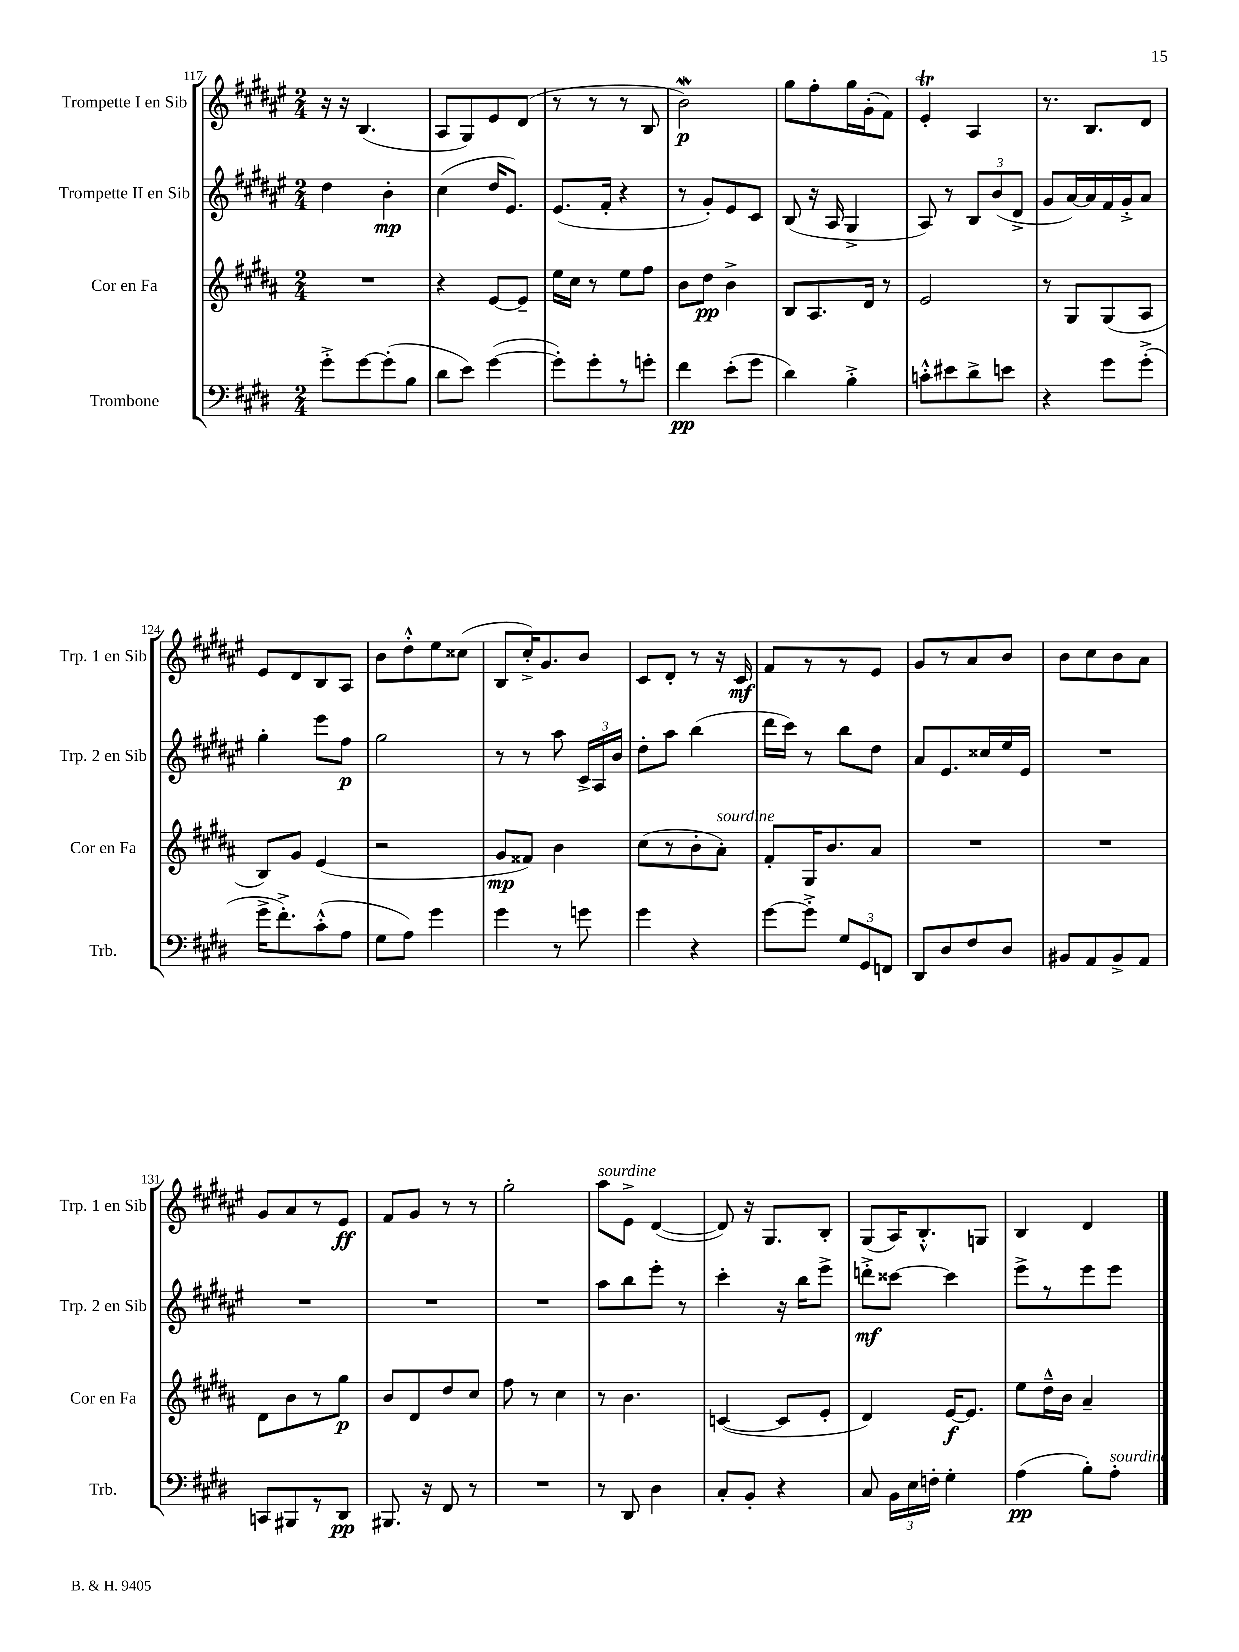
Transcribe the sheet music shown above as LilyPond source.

<<
\new StaffGroup <<
\new Staff = "s0" \with { instrumentName = "Trompette I en Sib" shortInstrumentName = "Trp. 1 en Sib" } {
    \clef treble \key fis \major \numericTimeSignature \time 2/4
    \autoBeamOff r16 r16 b4.( |
    ais8[ gis8) eis'8 dis'8]( |
    r8 r8 r8 b8 |
    b'2\mordent\p) |
    gis''8[ fis''8-. gis''16 gis'16-.( fis'8]) |
    eis'4-.\trill ais4 |
    r8. b8.[ dis'8] |
    eis'8[ dis'8 b8 ais8] |
    b'8[ dis''8-.-^ eis''8 cisis''8]( |
    b8[ cis''16-.->) gis'8. b'8] |
    cis'8[ dis'8]-. r8 r16 cis'16\mf |
    fis'8[ r8 r8 eis'8] |
    gis'8[ r8 ais'8 b'8] |
    b'8[ cis''8 b'8 ais'8] |
    gis'8[ ais'8 r8 eis'8]\ff |
    fis'8[ gis'8] r8 r8 |
    gis''2-. |
    ais''8[^\markup { \italic "sourdine" } eis'8]-> dis'4~( |
    dis'8) r16 gis8.[ b8]-. |
    gis8[( ais16) b8.-.-^ g8] |
    b4 dis'4 \bar "|." |
}
\new Staff = "s1" \with { instrumentName = "Trompette II en Sib" shortInstrumentName = "Trp. 2 en Sib" } {
    \clef treble \key fis \major \numericTimeSignature \time 2/4
    \autoBeamOff dis''4 b'4-.\mp |
    cis''4( dis''16[ eis'8.]) |
    eis'8.[( fis'16]-. r4 |
    r8 gis'8[-.) eis'8 cis'8] |
    b8( r16 ais16 gis4-> |
    ais8) r8 \tuplet 3/2 { b8[ b'8( dis'8]-> } |
    gis'8[ ais'16~) ais'16 fis'16 gis'16-.-> ais'8] |
    gis''4-. eis'''8[ fis''8]\p |
    gis''2 |
    r8 r8 ais''8 \tuplet 3/2 { cis'16[-> ais16 b'16] } |
    dis''8[-. ais''8] b''4( |
    dis'''16[ cis'''16]) r8 b''8[ dis''8] |
    ais'8[ eis'8. cisis''16 eis''16 eis'16] |
    R2 |
    R2 |
    R2 |
    R2 |
    ais''8[ b''8 eis'''8]-. r8 |
    cis'''4-. r16 b''16[ eis'''8]-> |
    d'''8[-.->\mf cisis'''8]~ cisis'''4 |
    eis'''8[-> r8 eis'''8 eis'''8] \bar "|." |
}
\new Staff = "s2" \with { instrumentName = "Cor en Fa" shortInstrumentName = "Cor en Fa" } {
    \clef treble \key b \major \numericTimeSignature \time 2/4
    \autoBeamOff R2 |
    r4 e'8[~ e'8]-- |
    e''16[ cis''16] r8 e''8[ fis''8] |
    b'8[ dis''8]\pp b'4-> |
    b8[ ais8. dis'16] r8 |
    e'2 |
    r8 gis8[ gis8( ais8] |
    b8[) gis'8] e'4( |
    r2 |
    gis'8[\mp fisis'8]) b'4 |
    cis''8[( r8 b'8-. ais'8]-.^\markup { \italic "sourdine" }) |
    fis'8[-. gis16 b'8. ais'8] |
    R2 |
    R2 |
    dis'8[ b'8 r8 gis''8]\p |
    b'8[ dis'8 dis''8 cis''8] |
    fis''8 r8 cis''4 |
    r8 b'4. |
    c'4~( c'8[ e'8]-. |
    dis'4) e'16[~\f e'8.] |
    e''8[ dis''16---^ b'16] ais'4-- \bar "|." |
}
\new Staff = "s3" \with { instrumentName = "Trombone" shortInstrumentName = "Trb." } {
    \clef bass \key e \major \numericTimeSignature \time 2/4
    \autoBeamOff gis'8[-.-> gis'8~ gis'8-.( b8] |
    dis'8[ e'8]) gis'4~( |
    gis'8[-.) gis'8-. r8 g'8]-. |
    fis'4\pp e'8[-.( gis'8] |
    dis'4) b4-.-> |
    c'8[-.-^ eis'8 dis'8-> e'8] |
    r4 gis'8[ gis'8]-.->( |
    gis'16[-> fis'8.-.->) cis'8-.-^( a8] |
    gis8[ a8]) gis'4 |
    gis'4 r8 g'8 |
    gis'4 r4 |
    gis'8[~ gis'8]-.-> \tuplet 3/2 { gis8[ gis,8 f,8] } |
    dis,8[ dis8 fis8 dis8] |
    bis,8[ a,8 bis,8-> a,8] |
    c,8[ bis,,8 r8 dis,8]\pp |
    bis,,8. r16 fis,8 r8 |
    R2 |
    r8 dis,8 dis4 |
    cis8[-. b,8]-. r4 |
    cis8 \tuplet 3/2 { b,16[ e16 f16]-. } gis4-. |
    a4\pp( b8[-.) a8]-.^\markup { \italic "sourdine" } \bar "|." |
}
>>
>>
\layout { \context { \Score currentBarNumber = #117 } }
